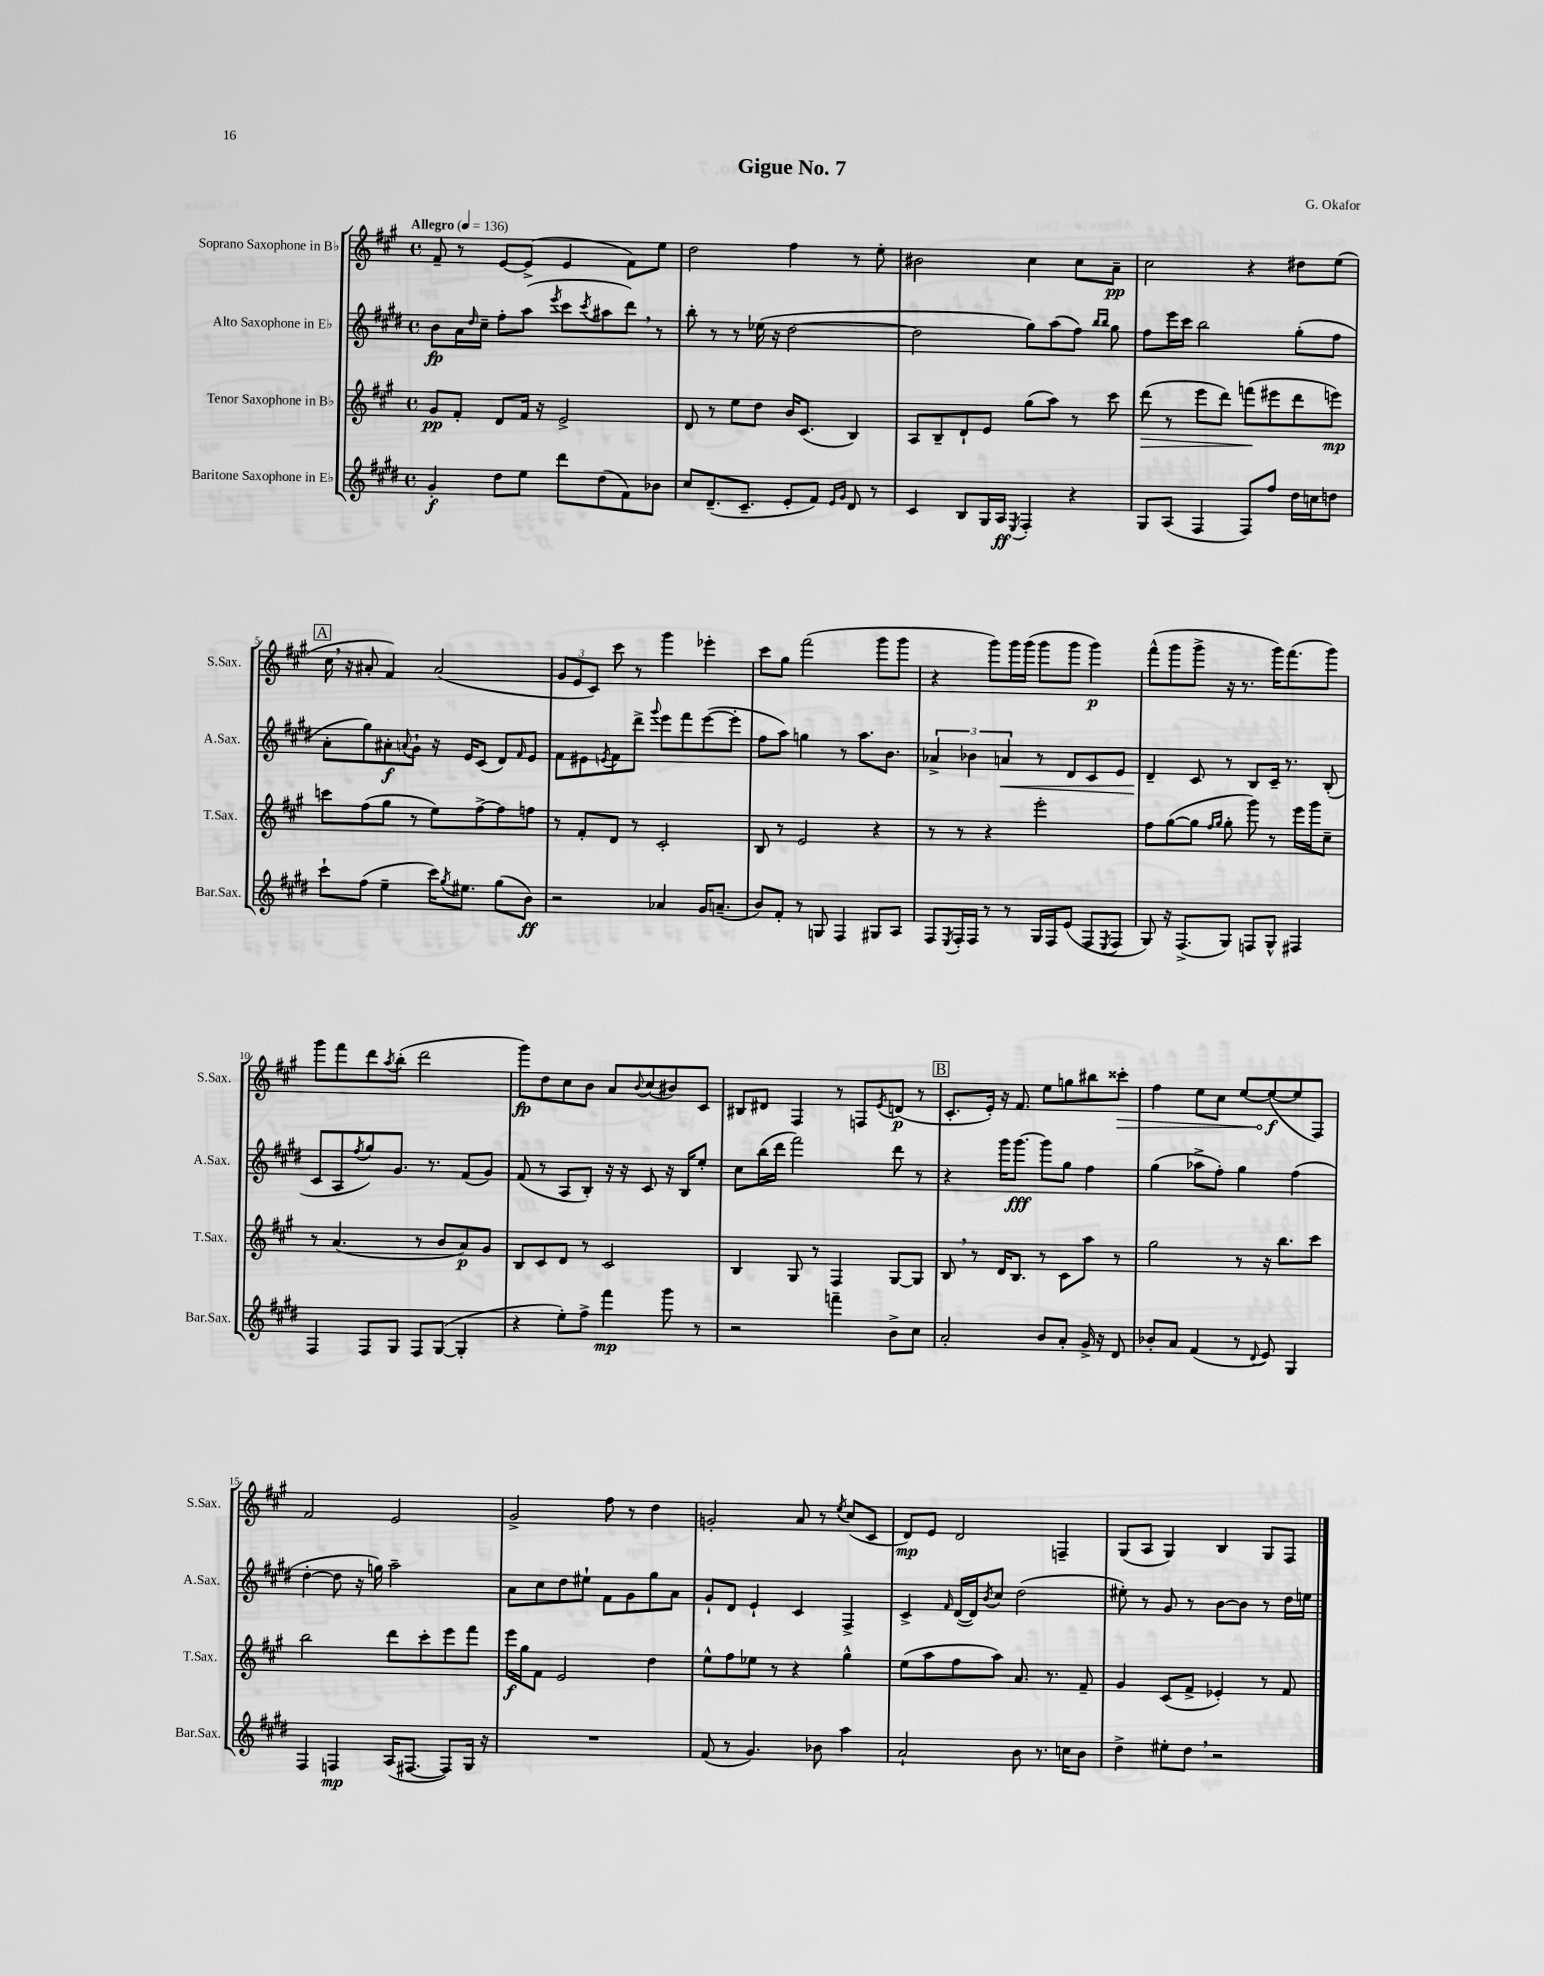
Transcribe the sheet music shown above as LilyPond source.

\header { title = "Gigue No. 7" composer = "G. Okafor" }
<<
\new StaffGroup <<
\new Staff = "s0" \with { instrumentName = "Soprano Saxophone in Bb" shortInstrumentName = "S.Sax." } {
    \clef treble \key a \major \defaultTimeSignature \time 4/4 \tempo "Allegro" 4 = 136
    fis'8-- r8 e'8~ e'8->( e'4 fis'8) e''8 |
    d''2 fis''4 r8 e''8-. |
    bis'2 cis''4 cis''8 a'8--\pp |
    cis''2 r4 dis''8 e''8( |
    \mark \markup { \box "A" } cis''16 \breathe r16 ais'8-. fis'4) ais'2( |
    \tuplet 3/2 { gis'8 e'8 cis'8) } cis'''8 r8 gis'''4 ees'''4-. |
    cis'''8 gis''8 fis'''2( gis'''8 gis'''8 |
    r4 gis'''8) gis'''16 gis'''16( gis'''8 gis'''8 gis'''4\p) |
    fis'''8-^( gis'''8 gis'''8-> r16 r8. gis'''16) fis'''8.( gis'''8) |
    gis'''8 fis'''8 d'''8 \acciaccatura { a''8 } b''8-.( d'''2 |
    gis'''8\fp) d''8 cis''8 b'8 a'8 \appoggiatura { b'8 } cis''8( bis'8) cis'8 |
    bis8 dis'8 fis4 r8 f8 \acciaccatura { e'8 } d'8\p( r8 |
    \mark \markup { \box "B" } cis'8.-. e'16-.) r16 fis'8. e''8 g''8 bis''8 \once \override Hairpin.circled-tip = ##t cisis'''8-.\> |
    fis''4 e''8 cis''8 e''8~ e''8~\f\!( e''8 fis8) |
    fis'2 e'2 |
    gis'2-> fis''8 r8 d''4 |
    g'2-. a'8 r8 \acciaccatura { e''8 } cis''8( cis'8 |
    d'8\mp) e'8 d'2 f4-- |
    gis8( a8 gis4) b4 gis8 fis8 \bar "|." |
}
\new Staff = "s1" \with { instrumentName = "Alto Saxophone in Eb" shortInstrumentName = "A.Sax." } {
    \clef treble \key e \major \defaultTimeSignature \time 4/4
    b'8\fp a'16 \grace { dis''16 } cis''16-- fis''8-. a''8( \acciaccatura { e'''8 } cis'''8 \acciaccatura { cis'''8 } ais''8 dis'''8) \breathe r8 |
    b''8-. r8 r8 ees''16( r16 dis''2~ |
    dis''2 gis''8) a''8( fis''8) \grace { b''16 b''16 } gis''8 |
    fis''8 e'''16 cis'''16 b''2 gis''8-.( fis''8 |
    \mark \markup { \box "A" } a'8-. gis''8) ais'8-.\f \appoggiatura { a'8 } gis'8-! r16 e'16 cis'8( dis'8) \grace { fis'16 } e'8 |
    fis'8 eis'8 \acciaccatura { e'8 } fis'8 dis'''8-> \appoggiatura { gis'''8 } e'''8 fis'''8 e'''8~( e'''8-. |
    fis''8 a''8) g''4 r8 a''8. b'8. |
    \tuplet 3/2 { aes'4-> bes'4 a'4\< } r8 dis'8 cis'8 e'8 |
    dis'4--\! cis'8 r8 b8 cis'16-- r8. b8-.( |
    cis'8 a8 \acciaccatura { fis''8 } gis''8) gis'8. r8. fis'8( gis'8) |
    fis'8( r8 a8 b8-.) r16 r16 cis'8 r16 b16 e''8-. |
    cis''8 b''16( dis'''16 fis'''2) dis'''8 r8 |
    \mark \markup { \box "B" } r4 gis'''16 gis'''8.~\fff gis'''8 gis''8 fis''4 |
    gis''4( aes''8-> fis''8-.) gis''4 fis''4( |
    dis''4~-. dis''8 r16 g''16) a''2-- |
    a'8 cis''8 dis''8 eis''8-! fis'8 gis'8 gis''8 a'8 |
    gis'8-! dis'8 e'4-! cis'4 fis4-> |
    cis'4-> \grace { fis'16 } dis'16~( dis'16) \acciaccatura { b'8 } cis''8 dis''2( |
    eis''8-.) r8 gis'8 r8 b'8~ b'8 r8 dis''16 e''16 \bar "|." |
}
\new Staff = "s2" \with { instrumentName = "Tenor Saxophone in Bb" shortInstrumentName = "T.Sax." } {
    \clef treble \key a \major \defaultTimeSignature \time 4/4
    gis'8\pp fis'8-. d'8 fis'16 r16 e'2-> |
    d'8 r8 e''8 d''8 b'16 cis'8.( b4) |
    a8 b8-- d'8-! e'8 gis''8( a''8) r8 cis'''8 |
    d'''8\>( r8 e'''8 d'''8) f'''8\!( eis'''8 d'''8 e'''8\mp) |
    \mark \markup { \box "A" } c'''8 fis''8( gis''8 r8 e''8) fis''8~-> fis''8 f''8 |
    r8 fis'8-. d'8 r8 cis'2-. |
    b8 r8 e'2 r4 |
    r8 r8 r4 e'''2-. |
    fis''8 gis''8~( gis''8 \grace { fis''16 gis''16 } gis''8-. gis'''8) r8 e'''16 gis'''16 cis''8-- |
    r8 a'4.( r8 b'8 a'8\p) gis'8 |
    b8 cis'8 d'8 r8 cis'2 |
    b4 gis8 r8 fis4 gis8~ gis8 |
    \mark \markup { \box "B" } b8 \breathe r8 d'16 b8. r8 cis'8 a''8 r8 |
    gis''2 r8 r16 b''8. cis'''8 |
    b''2 d'''8 cis'''8-. e'''8 fis'''8 |
    e'''16\f gis''16 fis'8 e'2 d''4 |
    e''8-^ fis''8 ees''8 r8 r4 gis''4-^ |
    e''8( a''8 fis''8 a''8) a'8. r8. fis'8-- |
    gis'4 cis'8( fis'8-> ees'4-.) r8 fis'8 \bar "|." |
}
\new Staff = "s3" \with { instrumentName = "Baritone Saxophone in Eb" shortInstrumentName = "Bar.Sax." } {
    \clef treble \key e \major \defaultTimeSignature \time 4/4
    gis'4-.\f dis''8 e''8 dis'''8 dis''8( fis'8) bes'8 |
    cis''8 dis'8.--( cis'8.-- e'8-. fis'8) \grace { e'16 gis'16 } dis'8 r8 |
    cis'4 b8 gis16 a16\ff \acciaccatura { e8 } fis4-. r4 |
    gis8 a8( fis4 fis8) fis''8 dis''16 c''16 d''8 |
    \mark \markup { \box "A" } cis'''8-! fis''8( e''4-- cis'''16) \acciaccatura { gis''8 } eis''8. gis''8( b'8\ff) |
    r2 aes'4 gis'16 a'8.--( |
    b'8) fis'8-. r8 g8 fis4 gis8 a8 |
    fis8 \acciaccatura { e8 } fis16-. fis16 r8 r8 gis16 fis16 e'8( fis8 \acciaccatura { e8 } fis8 |
    gis8) r16 fis8.->( gis8) f8 gis8-^ fis4 |
    fis4 fis8 gis8 fis8 gis8~( gis4-. |
    r4 e''8-.) fis''8-> fis'''4\mp gis'''8 r8 |
    r2 f'''4-- b'8-> cis''8 |
    \mark \markup { \box "B" } a'2-. b'8 a'8-. gis'16-> r16 dis'8 |
    bes'8-. a'8 fis'4( r8 \appoggiatura { dis'8 } e'8) gis4 |
    fis4 f4\mp a16( fis8.~ fis8) gis16 r16 |
    R1 |
    fis'8( r8 gis'4.) bes'8 a''4 |
    a'2-! b'8 r8. c''16 b'8 |
    dis''4-> eis''8-. dis''8 \breathe r2 \bar "|." |
}
>>
>>
